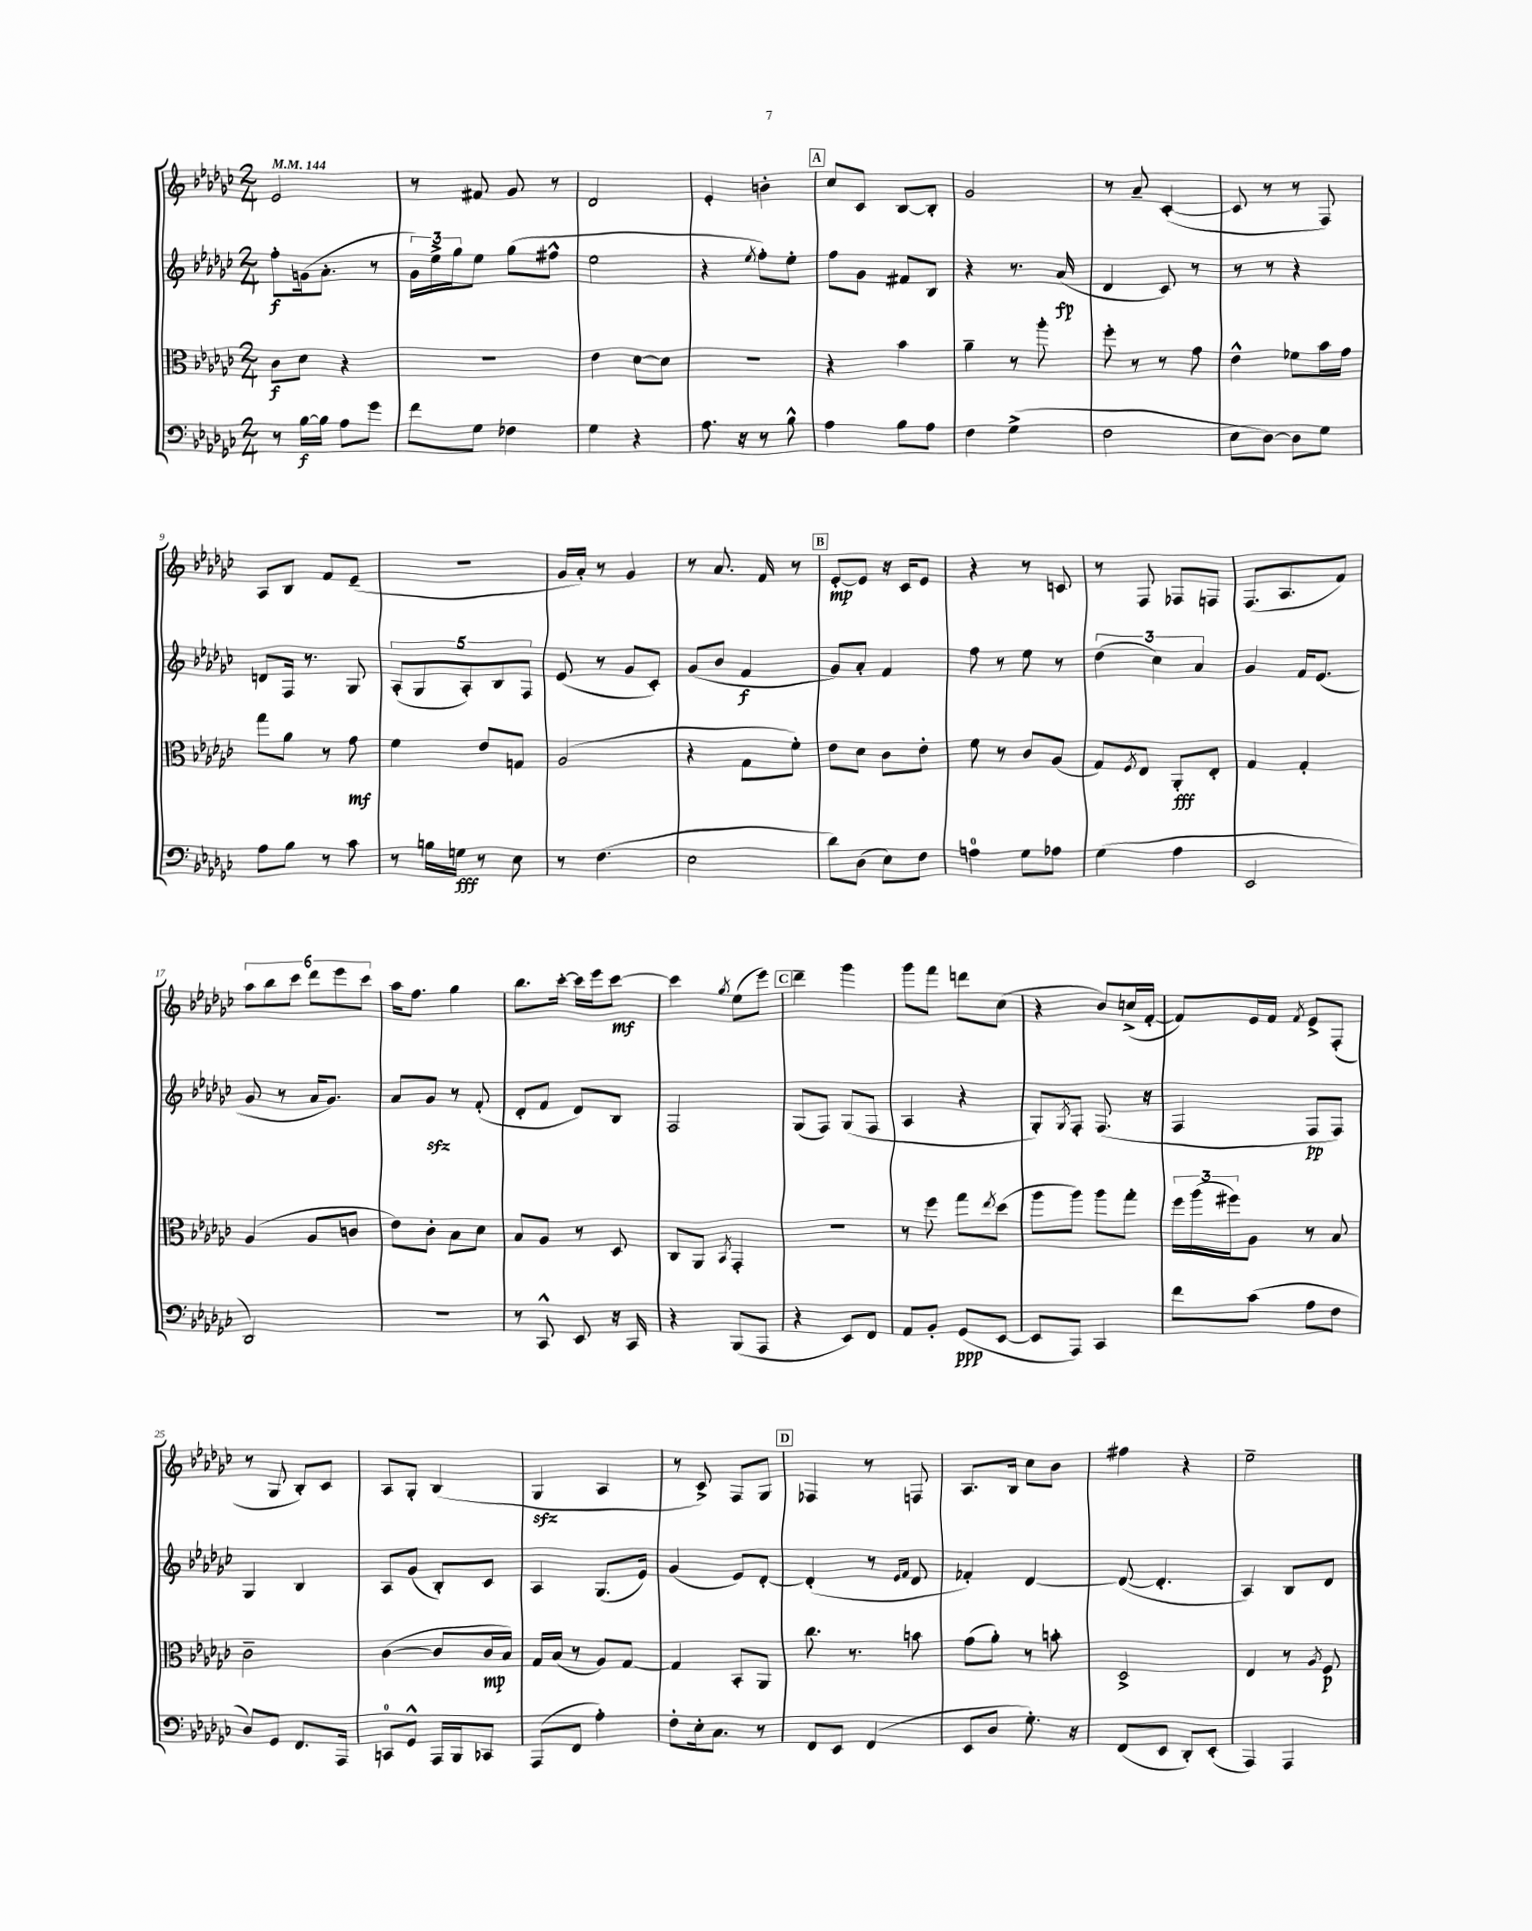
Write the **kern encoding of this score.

**kern	**kern	**kern	**kern
*staff4	*staff3	*staff2	*staff1
*clefF4	*clefC3	*clefG2	*clefG2
*k[b-e-a-d-g-c-]	*k[b-e-a-d-g-c-]	*k[b-e-a-d-g-c-]	*k[b-e-a-d-g-c-]
*M2/4	*M2/4	*M2/4	*M2/4
*MM144	*MM144	*MM144	*MM144
8r	8c-	8ff'	2e-
[16B-	8d-	(16g	.
16B-]	.	8.a-'	.
8A-	4r	.	.
8g-	.	8r	.
=	=	=	=
8f	2r	24g-)	8r
.	.	24ee-^	.
.	.	24gg-	.
8G-	.	8ee-	8f#
4F-	.	(8gg-	8g-
.	.	8ff#^^	8r
=	=	=	=
4G-	4e-	2ee-	2d-
4r	[8d-	.	.
.	8d-]	.	.
=	=	=	=
8.A-	2r	4r	4e-'
16r	.	.	.
.	.	8qee-	.
8r	.	8ff')	4b'
8B-^^	.	8ee-'	.
=	=	=	=
4A-	4r	8ff	8cc-
.	.	8g-	8c-
8B-	4b-	8f#	[8B-
8A-	.	8B-	8B-']
=	=	=	=
4F	4a-~	4r	2g-
(4G-^	8r	8.r	.
.	8aa-'	.	.
.	.	(16a-	.
=	=	=	=
2F	8ff'	4d-	8r
.	8r	.	8a-~
.	8r	8c-)	([4c-'
.	8g-	8r	.
=	=	=	=
8E-	4e-^^	8r	8c-]
[8D-)	.	8r	8r
8D-]	8f-	4r	8r
8G-	16b-	.	8F)
.	16g-	.	.
=	=	=	=
8A-	8gg-	8d	8A-
8B-	8a-	16F	8B-
.	.	8.r	.
8r	8r	.	8f
8c-	8g-	8G-	(8e-~
=	=	=	=
8r	4f	(10A-'	2r
.	.	10G-	.
16B	.	.	.
16G	.	.	.
.	.	10A-')	.
8r	8e-	.	.
.	.	10B-	.
8E-	8G	.	.
.	.	10F	.
=	=	=	=
8r	(2A-	(8e-	16g-
.	.	.	16a-')
(4.F	.	8r	8r
.	.	8g-	4g-
.	.	8c-')	.
=	=	=	=
2E-	4r	(8g-	8r
.	.	8b-	8.a-
.	8G-	4f	.
.	.	.	16f
.	8f')	.	8r
=	=	=	=
8d-)	8e-	8g-)	[8e-'
(8D-	8d-	8a-'	8e-]
8E-)	8c-	4f	16r
.	.	.	16c-
8F	8e-'	.	8e-
=	=	=	=
4A	8f	8ff	4r
.	8r	8r	.
8G-	8c-	8ee-	8r
8A-	(8A-	8r	8c
=	=	=	=
(4G-	8G-)	(6dd-	8r
.	8qF	.	.
.	8E-	.	8F
.	.	6cc-)	.
4A-	8AA-'	.	8F-
.	.	6a-	.
.	8E-'	.	8F
=	=	=	=
2EE-	4G-	4g-	(8.F
.	.	.	8.A-
.	4G-'	16f	.
.	.	(8.e-	.
.	.	.	8f)
=	=	=	=
2DD-)	(4A-	8g-	12aa-
.	.	.	12bb-
.	.	8r	.
.	.	.	12ccc-
.	8A-	16a-	12ddd-
.	.	8.g-)	.
.	.	.	12eee-
.	8c	.	.
.	.	.	12ccc-
=	=	=	=
2r	8e-)	8a-	16aa-
.	.	.	8.ff
.	8c-'	8g-	.
.	8B-	8r	4gg-
.	8d-	(8f'	.
=	=	=	=
8r	8B-	8d-'	8.bb-
8CC-^^	8A-	8f	.
.	.	.	[16ccc-'
8EE-	8r	8d-)	16ccc-]
.	.	.	16eee-
16r	8D-	8B-	[8ccc-
16CC-	.	.	.
=	=	=	=
4r	8C-	2F	4ccc-]
.	8AA-	.	.
.	8qBB-	.	8qgg-
(8BBB-	4GG-'	.	(8ee-
8AAA-	.	.	8eee-)
=	=	=	=
4r	2r	(8G-	4ddd-~
.	.	8F)	.
8EE-)	.	(8G-	4ggg-
8FF	.	8F	.
=	=	=	=
8AA-	8r	4A-	8ggg-
8BB-'	8ff	.	8fff
(8GG-	8gg-	4r	8ddd
.	8qee-	.	.
[8EE-	(8dd-	.	(8cc-
=	=	=	=
8EE-]	8aa-	8G-')	4r
.	.	8qG-	.
8AAA-)	8aa-)	8F'	.
4CC-	8aa-	(8.F	8b-)
.	8gg-'	.	(16cc^
.	.	16r	[16f'
=	=	=	=
8f	24ff	4F	8f])
.	(24aa-	.	.
.	24ff#)	.	.
(8c-	8A-	.	16e-
.	.	.	16f
.	.	.	8qf
8A-	8r	8F	8e-^
8F	8B-	8F)	(8F'
=	=	=	=
8D-)	2c-~	4G-	8r
8GG-	.	.	8G-
8.FF	.	4B-	8B-')
.	.	.	8c-
16AAA-	.	.	.
=	=	=	=
8CC	([4c-	8A-	8A-
8GG-^^	.	(8g-	8G-'
16AAA-	8c-]	8B-')	(4B-
16BBB-	.	.	.
8CC-	16c-	8c-	.
.	16B-)	.	.
=	=	=	=
(8AAA-	16G-	4A-	4G-
.	(16B-	.	.
8FF	8r	.	.
4A-')	8A-)	(8.G-	4A-
.	[8G-	.	.
.	.	16e-)	.
=	=	=	=
8F'	4G-]	(4g-	8r
16E-'	.	.	8c-^)
8.C-	.	.	.
.	8BB-'	8e-)	8F
8r	8AA-	[8d-'	8G-
=	=	=	=
8FF	8.cc-	(4d-']	4F-
8EE-	.	.	.
.	8.r	.	.
(4FF	.	8r	8r
.	.	16qqe-	.
.	.	16qqf	.
.	8b	8d-	8F
=	=	=	=
8EE-	(8g-	4f-')	8.A-
8D-	8a-')	.	.
.	.	.	16B-
8.G-')	8r	[4d-	8cc-
.	8b'	.	8b-
16r	.	.	.
=	=	=	=
(8FF	2D-^	(8d-_	4ff#
8EE-	.	4.d-']	.
8DD-')	.	.	4r
(8EE-'	.	.	.
=	=	=	=
4AAA-)	4E-	4A-)	2ee-~
4AAA-	8r	8B-	.
.	8qA-	.	.
.	8F	8d-	.
==	==	==	==
*-	*-	*-	*-
